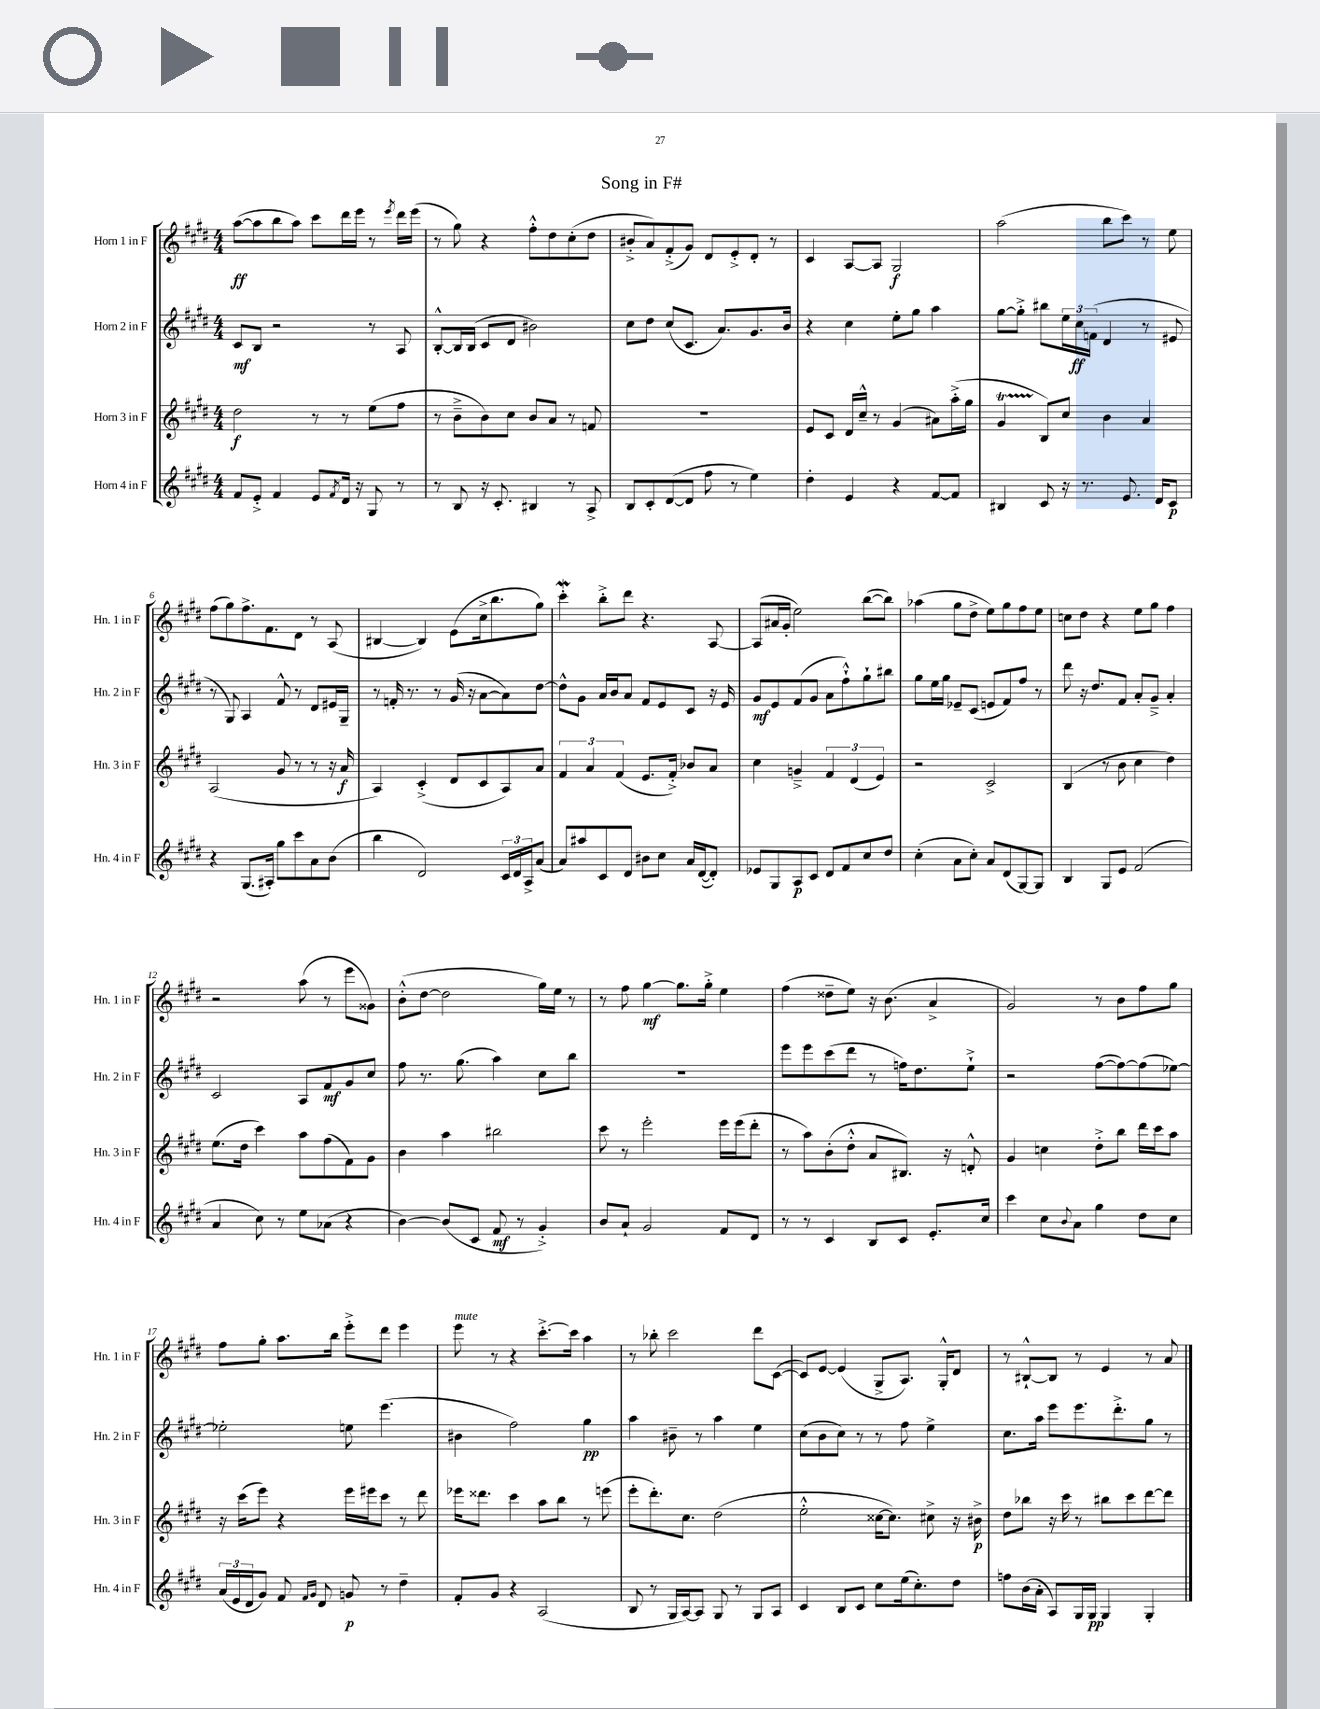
\header { title = "Song in F#" }
<<
\new StaffGroup <<
\new Staff = "s0" \with { instrumentName = "Horn 1 in F" shortInstrumentName = "Hn. 1 in F" } {
    \clef treble \key e \major \numericTimeSignature \time 4/4
    a''8~\ff( a''8 b''8 a''8) cis'''8 dis'''16 e'''16 r8 \acciaccatura { e'''8 } dis'''16 e'''16( |
    r8 gis''8) r4 fis''8-.-^ dis''8 cis''8-.( dis''8 |
    bis'8-.-> a'8) fis'8-.->( gis'8) dis'8 e'8-.-> dis'8-. r8 |
    cis'4 a8~ a8 gis2\f |
    a''2( b''8 cis'''8) r8 e''8 |
    fis''8( gis''8) fis''8.-> fis'8. dis'8 r8 a8( |
    bis4~ bis4) e'8( cis''16-> b''8. gis''8) |
    cis'''4-.\mordent b''8-.-> dis'''8 r4. a8~ |
    a8( ais'16 gis'16-. e''2) b''8~( b''8) |
    aes''4( gis''8 dis''8-> e''8) gis''8 fis''8 e''8 |
    c''8 dis''8 r4 e''8 gis''8 fis''4 |
    r2 a''8( r8 e'''8 gisis'8) |
    b'8-.-^( dis''8~ dis''2 gis''16) e''16 r8 |
    r8 fis''8 gis''4~\mf gis''8. gis''16-.-> e''4 |
    fis''4( disis''8-- e''8) r16 b'8.( a'4-> |
    gis'2) r8 b'8 fis''8 gis''8 |
    fis''8 gis''8-. a''8. b''16 e'''8-.-> dis'''8 e'''4 |
    e'''8^\markup { \italic "mute" } r8 r4 cis'''8.~-.-> cis'''16 a''4 |
    r8 bes''8-. cis'''2 dis'''8 cis'8~( |
    cis'8) e'8~ e'4( gis8-> a8.) gis16-.-^ dis'8 |
    r8 bis8~-!-^ bis8 r8 e'4 r8 a'8 \bar "|." |
}
\new Staff = "s1" \with { instrumentName = "Horn 2 in F" shortInstrumentName = "Hn. 2 in F" } {
    \clef treble \key e \major \numericTimeSignature \time 4/4
    cis'8\mf b8 r2 r8 a8 |
    b8~-.-^ b16 b16( cis'8 dis'8 bis'2) |
    cis''8 dis''8 cis''8( cis'8. a'8.) gis'8. b'16 |
    r4 cis''4 e''8-. gis''8 a''4 |
    gis''8~ gis''8-.-> bis''8 \tuplet 3/2 { e''16 cis''16\ff f'16( } dis'4 r8 eis'8 |
    r8 gis8) a4 fis'8-^ r8 dis'8 eis'16 gis16-- |
    r8 f'16-. r8. r8 gis'16( r16 a'8~ a'8) dis''8~ |
    dis''8-^ gis'8 a'16 b'16 a'8 fis'8 e'8 cis'8 r16 e'16 |
    gis'8\mf e'8 fis'8( gis'8 a'8 fis''8-!-^) gis''8-! bis''8 |
    gis''8 e''16 gis''16 ees'8-- cis'8( e'8 fis'8) fis''8 r8 |
    dis'''8 r16 dis''8. fis'8 a'8-. gis'8---> a'4-. |
    cis'2 a8 fis'8\mf gis'8 cis''8 |
    fis''8 r8. gis''8.( a''4) cis''8 b''8 |
    R1 |
    e'''8 e'''8 cis'''8( dis'''8 r8 f''16) dis''8. e''8-!-> |
    r2 fis''8~( fis''8~) fis''8( ees''8~) |
    ees''2-. e''8 e'''4.( |
    bis'4 fis''2) gis''4\pp |
    a''4 bis'8-- r8 a''4 e''4 |
    cis''8( b'8 cis''8) r8 r8 fis''8 e''4-> |
    cis''8. a''16 e'''8 e'''8. dis'''8.-.-> gis''8 r8 \bar "|." |
}
\new Staff = "s2" \with { instrumentName = "Horn 3 in F" shortInstrumentName = "Hn. 3 in F" } {
    \clef treble \key e \major \numericTimeSignature \time 4/4
    dis''2\f r8 r8 e''8( fis''8 |
    r8 b'8---> b'8) cis''8 b'8 a'8 r8 f'8 |
    R1 |
    e'8 cis'8 dis'16 cis''16---^ r8 gis'4( ais'8) a''16-.->( gis''16 |
    gis'4\startTrillSpan b8\stopTrillSpan) cis''8 b'4 a'4 |
    a2( gis'8 r8 r8 r16 a'16\f |
    a4) cis'4-.->( dis'8 cis'8 a8) a'8 |
    \tuplet 3/2 { fis'4 a'4 fis'4( } e'8. fis'16-.->) bes'8 a'8 |
    cis''4 g'4---> \tuplet 3/2 { fis'4 dis'4( e'4) } |
    r2 cis'2-> |
    b4( r8 b'8 cis''4 dis''4) |
    e''8.( dis''16 cis'''4) a''8 fis''8( fis'8) gis'8 |
    b'4 a''4 bis''2 |
    cis'''8 r8 e'''2-. e'''16 e'''16( dis'''8-. |
    r8 a''8) b'8-.( dis''8-.-^ a'8 bis8.) r16 d'8-.-^ |
    gis'4 c''4 dis''8-.-> b''8 dis'''16 cis'''16 a''8 |
    r16 cis'''16( e'''8) r4 e'''16 eis'''16 cis'''8 r8 dis'''8 |
    ees'''16 disis'''8. cis'''4 a''8 b''8 r8 e'''8( |
    e'''8-. dis'''8.-.) cis''8. dis''2( |
    e''2-.-^ cisis''16~ cisis''8.) cis''8-> r16 bis'16->\p |
    dis''8 bes''8 r16 cis'''16 r8 bis''8 cis'''8 dis'''8~ dis'''8 \bar "|." |
}
\new Staff = "s3" \with { instrumentName = "Horn 4 in F" shortInstrumentName = "Hn. 4 in F" } {
    \clef treble \key e \major \numericTimeSignature \time 4/4
    fis'8 e'8-.-> fis'4 e'8 \acciaccatura { fis'8 } dis'16 r16 gis8 r8 |
    r8 b8 r16 cis'8.-. bis4 r8 a8-> |
    b8 cis'8-. dis'8~( dis'8 fis''8 r8 e''4) |
    dis''4-. e'4 r4 fis'8~ fis'8 |
    bis4 cis'8 r16 r8. e'8. dis'16 cis'8\p |
    r4 gis8.( ais16-.) gis''8 cis'''8 a'8 b'8( |
    b''4 dis'2) \tuplet 3/2 { cis'16 dis'16 a16-> } a'8( |
    a'8) ais''8 cis'8 dis'8 bis'8 cis''8 a'16 dis'16~( dis'8-.) |
    ees'8 gis8 a8\p cis'8 dis'8 fis'8 cis''8 dis''8 |
    cis''4-.( a'8 cis''8-.) a'8 dis'8( gis8~) gis8 |
    b4 gis8 e'8 fis'2( |
    a'4 cis''8) r8 e''8 aes'8( r4 |
    b'4~) b'8( cis'8 fis'8\mf r8 gis'4-.->) |
    b'8 a'8-! gis'2 fis'8 dis'8 |
    r8 r8 cis'4 b8 cis'8 e'8.-. cis''16 |
    cis'''4 cis''8 \appoggiatura { b'8 } a'8 gis''4 dis''8 cis''8 |
    \tuplet 3/2 { a'16( e'16 dis'16 } gis'8) fis'8 \grace { fis'16 gis'16 } dis'8 g'8\p r8 dis''4-- |
    fis'8-. gis'8 r4 a2( |
    b8 r8 gis16 a16~) a8 gis8 r8 gis8 a8 |
    cis'4 b8 cis'8 cis''8 e''16( cis''8.-.) dis''8 |
    f''8 b'16( a'16-. a8) gis16 gis16\pp gis4 gis4-. \bar "|." |
}
>>
>>
